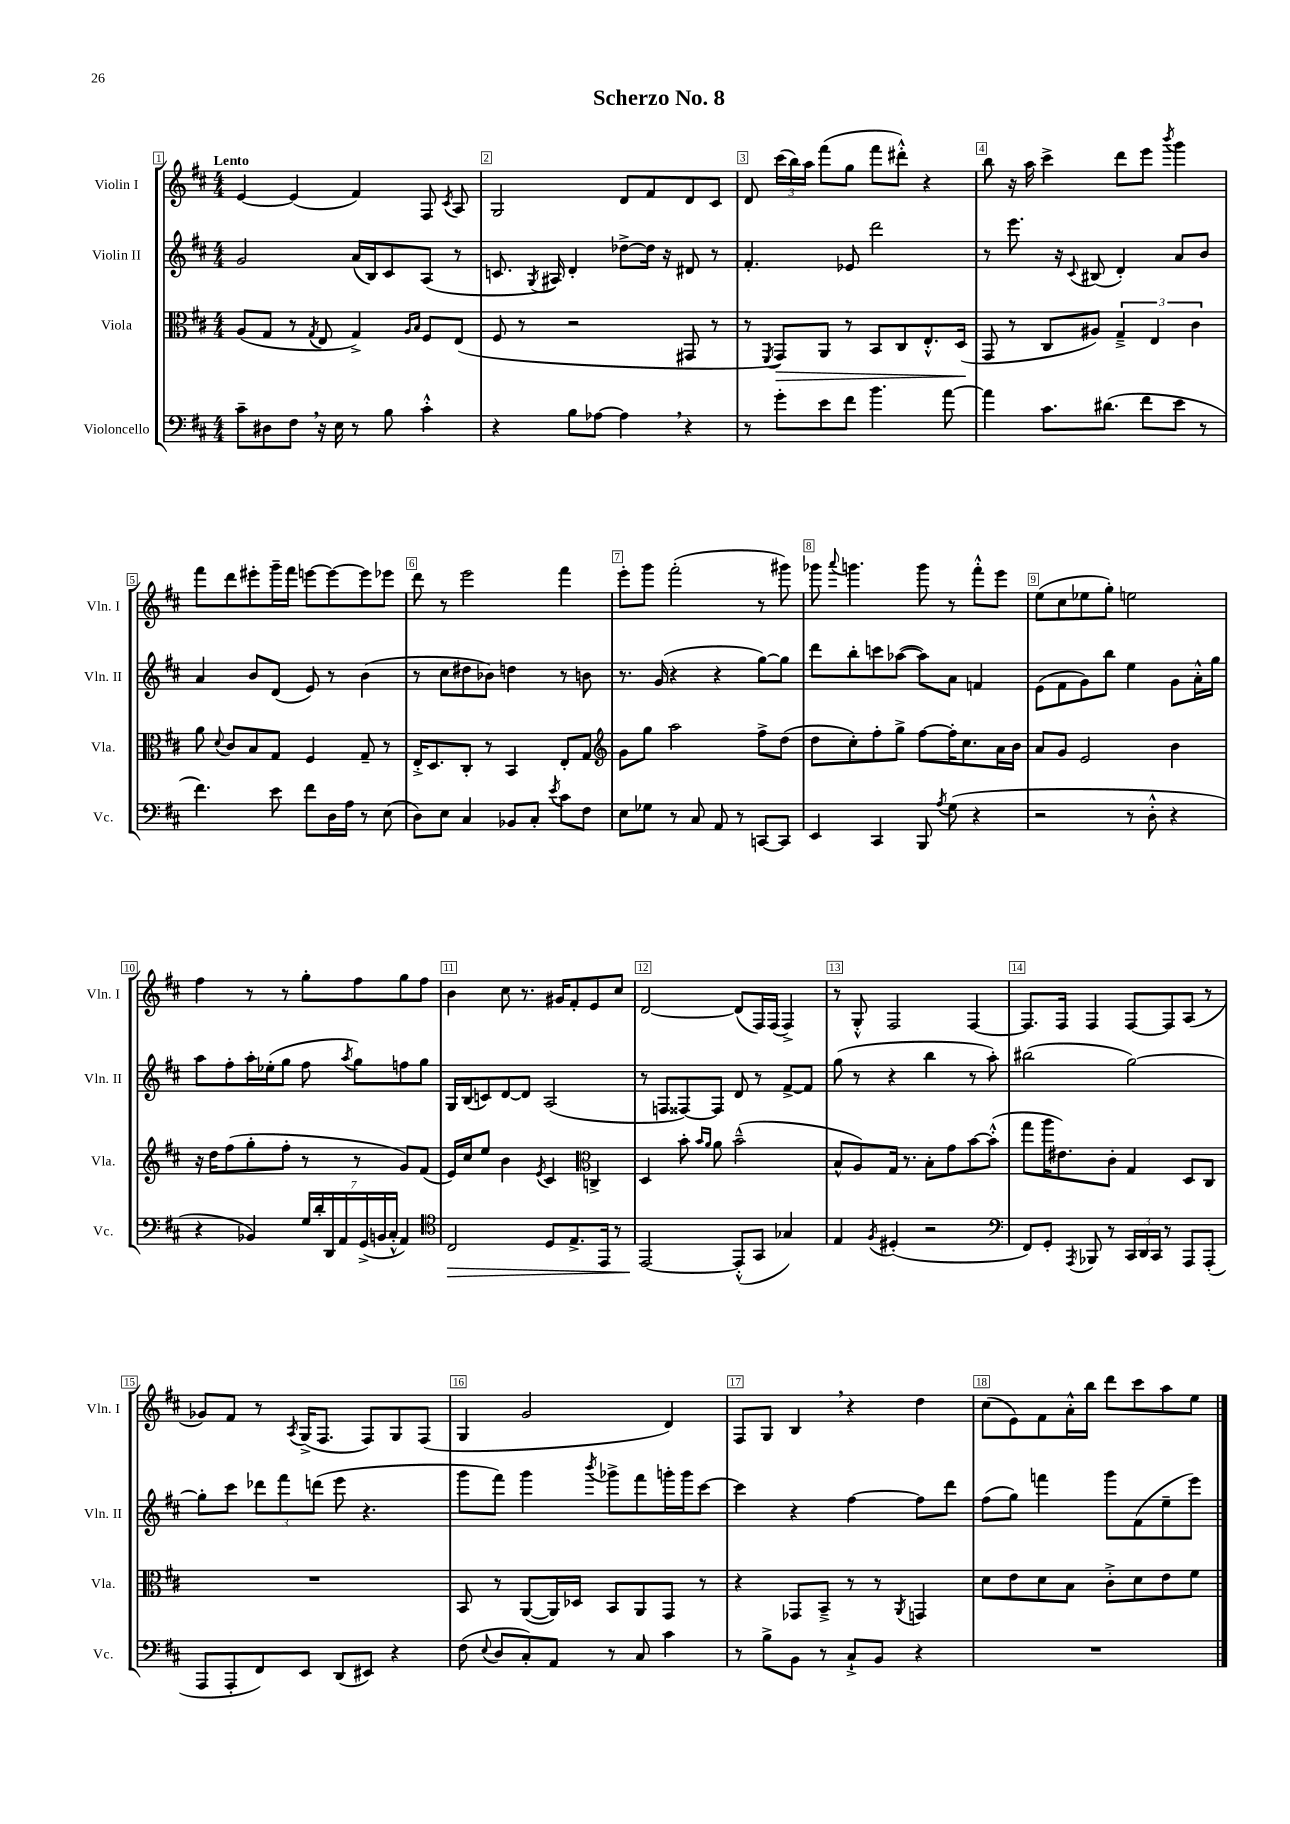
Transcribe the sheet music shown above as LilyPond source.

\header { title = "Scherzo No. 8" }
<<
\new StaffGroup <<
\new Staff = "s0" \with { instrumentName = "Violin I" shortInstrumentName = "Vln. I" } {
    \clef treble \key d \major \numericTimeSignature \time 4/4 \tempo "Lento"
    \autoBeamOff e'4~ e'4( fis'4) fis8 \acciaccatura { cis'8 } a8 |
    g2 d'8[ fis'8 d'8 cis'8] |
    d'8 \tuplet 3/2 { cis'''16[( b''16) a''16] } fis'''8[( g''8] fis'''8[ dis'''8]-.-^) r4 |
    b''8 r16 a''16 cis'''4-> d'''8[ e'''8] \acciaccatura { b'''8 } g'''4 |
    fis'''8[ d'''8 eis'''8-. g'''16-- fis'''16] e'''8[~ e'''8~ e'''8 ees'''8] |
    d'''8 r8 e'''2 fis'''4 |
    e'''8[-. g'''8] fis'''2-.( r8 gis'''8) |
    ges'''8 \appoggiatura { a'''8 } g'''4. g'''8 r8 fis'''8[-.-^ e'''8] |
    e''8[( cis''8 ees''8 g''8]-.) e''2 |
    fis''4 r8 r8 g''8[-. fis''8 g''8 fis''8] |
    b'4 cis''8 r8. gis'16[ fis'8-. e'8 cis''8] |
    d'2~ d'8[( fis16) fis16]( fis4->) |
    r8 g8-.-^ fis2 fis4~ |
    fis8.[ fis16] fis4 fis8[~ fis8 a8]( r8 |
    ges'8[) fis'8] r8 \acciaccatura { a8 } g16[->( fis8.] fis8[) g8 fis8]( |
    g4 g'2 d'4) |
    fis8[ g8] b4 \breathe r4 d''4 |
    cis''8[( e'8) fis'8 a'16-.-^ b''16] d'''8[ cis'''8 a''8 e''8] \bar "|." |
}
\new Staff = "s1" \with { instrumentName = "Violin II" shortInstrumentName = "Vln. II" } {
    \clef treble \key d \major \numericTimeSignature \time 4/4
    \autoBeamOff g'2 a'16[( b16) cis'8 a8]( r8 |
    c'8. \acciaccatura { g8 } ais16) d'4-. des''8[~-> des''16] r16 dis'8 r8 |
    fis'4.-. ees'8 d'''2 |
    r8 e'''8. r16 \appoggiatura { cis'8 } bis8( d'4-.) a'8[ b'8] |
    a'4 b'8[ d'8]( e'8) r8 b'4( |
    r8 cis''8[ dis''8 bes'8]) d''4 r8 b'8 |
    r8. g'16( r4 r4 g''8[~) g''8] |
    d'''8[ b''8-. c'''8 aes''8]~( aes''8[) a'8] f'4 |
    e'8[( fis'8 g'8) b''8] e''4 g'8[ a'16-.-^ g''16] |
    a''8[ fis''8-. a''16-. ees''16-.( g''8] fis''8 \acciaccatura { a''8 } g''8[) f''8 g''8] |
    g16[ b16( c'8) d'8~ d'8] a2( |
    r8 f8[ fisis8~) fisis8] d'8 r8 fis'8[~-> fis'8] |
    g''8( r8 r4 b''4 r8 a''8-.) |
    bis''2( g''2~) |
    g''8[-. cis'''8] \tuplet 3/2 { des'''8[ fis'''8 d'''8]( } e'''8 r4. |
    g'''8[ fis'''8]) g'''4 \acciaccatura { b'''8 } ges'''8[-> fis'''8 g'''16-. g'''16 cis'''8]~ |
    cis'''4 r4 fis''4~ fis''8[ d'''8] |
    fis''8[( g''8]) f'''4 g'''8[ fis'8( e''8-- e'''8]) \bar "|." |
}
\new Staff = "s2" \with { instrumentName = "Viola" shortInstrumentName = "Vla." } {
    \clef alto \key d \major \numericTimeSignature \time 4/4
    \autoBeamOff a8[( g8] r8 \acciaccatura { g8 } e8 g4->) \grace { a16[ b16] } fis8[ e8]( |
    fis8 r8 r2 gis,8 r8 |
    r8 \acciaccatura { fis,8 } g,8[\>) a,8] r8 b,8[ cis8 e8.-.-^ d16]\!( |
    g,8 r8 cis8[ ais8]) \tuplet 3/2 { g4---> e4 cis'4 } |
    a'8 \appoggiatura { d'8 } cis'8[ b8 g8] fis4 g8-- r8 |
    e16[-.-> d8. cis8]-. r8 b,4 e8[-. g8] |
    \clef treble g'8[ g''8] a''2 fis''8[-> d''8]( |
    d''8[ cis''8-.) fis''8-. g''8]-> fis''8[~ fis''16-. cis''8. a'16 b'16] |
    a'8[ g'8] e'2 b'4 |
    r16 d''16[ fis''8( g''8-. fis''8]-. r8 r8 g'8[) fis'8]( |
    e'16[) cis''16 e''8] b'4 \acciaccatura { e'8 } cis'4 \clef alto c4-> |
    d4 b'8-. \grace { b'16[ a'16] } a'8 b'2---^( |
    b8[-^ a8) g16] r8. b8[-. g'8 b'8~ b'8]-.-^( |
    g''8[ a''16 eis'8.) cis'8]-. g4 d8[ cis8] |
    R1 |
    b,8 r8 a,8[~( a,16) des16] b,8[ a,8 g,8] r8 |
    r4 ges,8[ b,8]---> r8 r8 \acciaccatura { a,8 } g,4 |
    d'8[ e'8 d'8 b8] cis'8[-.-> d'8 e'8 fis'8] \bar "|." |
}
\new Staff = "s3" \with { instrumentName = "Violoncello" shortInstrumentName = "Vc." } {
    \clef bass \key d \major \numericTimeSignature \time 4/4
    \autoBeamOff cis'8[-- dis8 fis8] \breathe r16 e16 r8 b8 cis'4-.-^ |
    r4 b8[ aes8]~ aes4 \breathe r4 |
    r8 g'8[-. e'8 fis'8] b'4. a'8~ |
    a'4 cis'8.[ dis'8.]( fis'8[ e'8] r8 |
    fis'4.) e'8 fis'8[ d16 a16] r8 e8( |
    d8[) e8] cis4 bes,8[ cis8]-. \acciaccatura { e'8 } cis'8[ fis8] |
    e8[ ges8] r8 cis8 a,8 r8 c,8[~ c,8] |
    e,4 cis,4 b,,8 \acciaccatura { a8 } g8( r4 |
    r2 r8 d8-.-^ r4 |
    r4 bes,4) \tuplet 7/4 { g16[ d'16-. d,16 a,16 g,16->( b,16 cis16]-.-^ } a,4) |
    \clef tenor cis2\> d8[ e8.-> e,16] r8 |
    e,2~\! e,8[-.-^( g,8] ges4) |
    e4 \acciaccatura { fis8 } dis4-.( r2 |
    \clef bass fis,8[) g,8]-. \acciaccatura { a,,8 } bes,,8 r8 \tuplet 3/2 { cis,16[ d,16 cis,16] } r8 a,,8[ a,,8]-.( |
    a,,8[ a,,8-. fis,8) e,8] d,8[( eis,8]) r4 |
    fis8( \appoggiatura { e8 } d8[ cis8-.) a,8] r8 cis8 cis'4 |
    r8 b8[-> b,8] r8 cis8[-!-> b,8] r4 |
    R1 \bar "|." |
}
>>
>>
\layout { \context { \Score \override BarNumber.break-visibility = ##(#f #t #t) barNumberVisibility = #all-bar-numbers-visible \override BarNumber.stencil = #(make-stencil-boxer 0.1 0.3 ly:text-interface::print) } }
